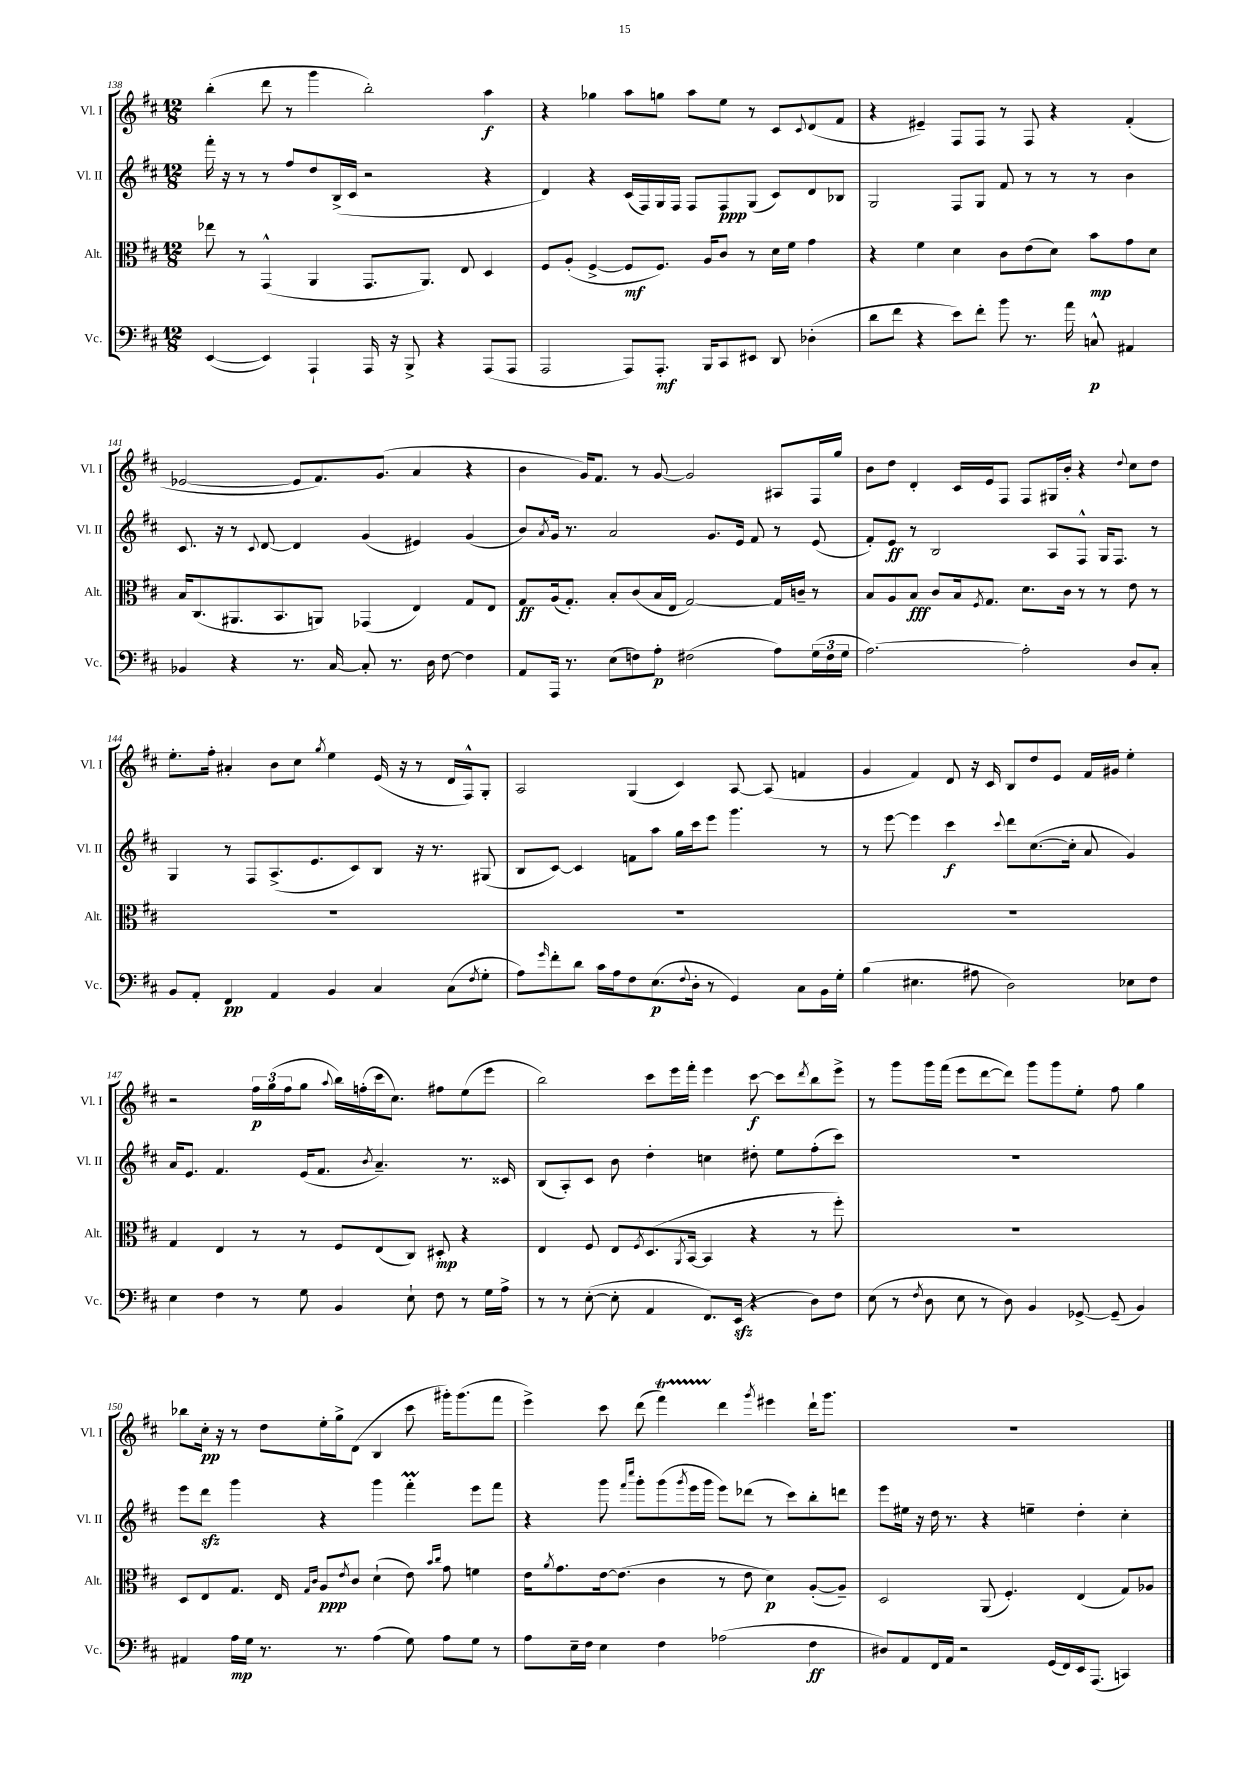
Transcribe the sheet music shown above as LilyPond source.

<<
\new StaffGroup <<
\new Staff = "s0" \with { instrumentName = "Vl. I" shortInstrumentName = "Vl. I" } {
    \clef treble \key d \major \numericTimeSignature \time 12/8
    b''4-.( d'''8 r8 g'''4 b''2-.) a''4\f |
    r4 ges''4 a''8 g''8 a''8 e''8 r8 cis'8 \appoggiatura { cis'8 } d'8( fis'8 |
    r4 eis'4--) fis8 fis8 r8 fis8 r4 fis'4-.( |
    ees'2~ ees'8 fis'8.) g'8.( a'4 r4 |
    b'4 g'16) fis'8. r8 g'8~ g'2 ais8 fis16 g''16 |
    b'8 d''8 d'4-. cis'16 e'16 fis8 fis8 gis16 b'16-. r4 \appoggiatura { d''8 } cis''8 d''8 |
    e''8.-. fis''16-. ais'4-. b'8 cis''8 \acciaccatura { g''8 } e''4 e'16( r16 r8 d'16 fis16-^) g8-. |
    a2 g4( cis'4) a8~ a8( f'4 |
    g'4 fis'4) d'8 r16 cis'16 b8 d''8 e'8 fis'16 gis'16 e''4-. |
    r2 \tuplet 3/2 { fis''16\p g''16( fis''16 } g''8 \appoggiatura { a''8 } b''16) f''16-.( cis'''16 cis''8.) fis''8 e''8( e'''8 |
    b''2) cis'''8 e'''16 fis'''16-. e'''4 cis'''8~\f cis'''8 \acciaccatura { d'''8 } b''8 e'''8-> |
    r8 g'''8 g'''16 fis'''16( e'''8 d'''8~ d'''8) g'''8 g'''8 e''8-. fis''8 g''4 |
    bes''8 cis''16-.\pp r16 r8 d''8 e''16-. g''16-> d'8( b4 cis'''8 gis'''16-.) gis'''8.( fis'''8 |
    e'''4->) cis'''8 d'''8( fis'''4\startTrillSpan) d'''4\stopTrillSpan \acciaccatura { g'''8 } eis'''4 d'''16-! g'''8. |
    R1. \bar "|." |
}
\new Staff = "s1" \with { instrumentName = "Vl. II" shortInstrumentName = "Vl. II" } {
    \clef treble \key d \major \numericTimeSignature \time 12/8
    fis'''16-. r16 r8 r8 fis''8 d''8 b16->( cis'16 r2 r4 |
    d'4) r4 cis'16( fis16) g16 fis16 fis8 fis8\ppp g8( cis'8) d'8 bes8 |
    g2 fis8 g8 fis'8 r8 r8 r8 b'4 |
    cis'8. r16 r8 \appoggiatura { cis'8 } d'8~ d'4 g'4( eis'4) g'4( |
    b'8) \acciaccatura { a'8 } g'16 r8. a'2 g'8. e'16 fis'8 r8 e'8( |
    fis'8-.) e'8\ff r8 b2 a8 fis8-^ g16 fis8. r8 |
    g4 r8 fis8 a8.->( e'8. cis'8) b8 r16 r8. gis8( |
    b8 cis'8~) cis'4 f'8 a''8 g''16 cis'''16 e'''8 g'''4. r8 |
    r8 e'''8~ e'''4 cis'''4\f \appoggiatura { cis'''8 } d'''8 cis''8.~( cis''16-. a'8 g'4) |
    a'16 e'8. fis'4. e'16( fis'8. \acciaccatura { b'8 } a'4.--) r8. cisis'16 |
    b8( a8-.) cis'8 b'8 d''4-. c''4 dis''8-. e''8 fis''8-.( cis'''8) |
    R1. |
    e'''8 d'''8\sfz g'''4 r4 g'''4 fis'''4-.\prall e'''8 fis'''8 |
    r4 g'''8 \grace { fis'''16 cis''''16 } g'''8-. g'''8( \acciaccatura { g'''8 } e'''16 g'''16 e'''8) des'''8( r8 cis'''8) b''8-. d'''8 |
    e'''8 eis''16 r16 d''16 r8. r4 e''4-- d''4-. cis''4-. \bar "|." |
}
\new Staff = "s2" \with { instrumentName = "Alt." shortInstrumentName = "Alt." } {
    \clef alto \key d \major \numericTimeSignature \time 12/8
    ees''8 r8 g,4-^( a,4 g,8. a,8.) e8 d4 |
    fis8 a8-.( fis4~-> fis8\mf fis8.) a16 cis'8 r8 d'16 fis'16 g'4 |
    r4 fis'4 d'4 cis'8 e'8( d'8) b'8\mp g'8 d'8 |
    b16 cis8.( ais,8. b,8. a,8) ges,4( e4) g8 e8 |
    g8\ff a16( g8.-.) b8-. cis'8( b16 e16 g2~) g16 c'16-- r8 |
    b8 a8 b8\fff cis'8 b16 \acciaccatura { fis8 } g8. d'8. cis'16 r8 r8 e'8 r8 |
    R1. |
    R1. |
    R1. |
    g4 e4 r8 r8 fis8 e8( cis8) dis8-.\mp r4 |
    e4 fis8 e8 \acciaccatura { fis8 } d8.( \acciaccatura { a,8 } b,16~ b,4 r4 r8 fis''8-.) |
    R1. |
    d8 e8 g8. e16 \grace { g16 cis'16 } a8\ppp \acciaccatura { e'8 } cis'8 d'4-!( e'8) \grace { b'16 cis''16 } g'8 f'4 |
    e'16 \acciaccatura { a'8 } g'8. e'16~ e'8.( cis'4 r8 e'8 d'4\p) a8~-.( a8--) |
    d2 a,8( fis4.-.) e4( g8) aes8 \bar "|." |
}
\new Staff = "s3" \with { instrumentName = "Vc." shortInstrumentName = "Vc." } {
    \clef bass \key d \major \numericTimeSignature \time 12/8
    e,4~( e,4) a,,4-! a,,16 r16 b,,8-> r4 a,,8( a,,8 |
    a,,2 a,,8) a,,8.-.\mf b,,16 cis,8 eis,8 d,8 des4-.( |
    d'8 fis'8 r4 e'8) fis'8-. b'8 r8. a'16 c8-^\p ais,4 |
    bes,4 r4 r8. cis16~ cis8-. r8. d16 fis8~ fis4 |
    a,8 a,,16 r8. e8( f8) a8-.\p fis2( a8) \tuplet 3/2 { g16( fis16 g16 } |
    a2.~) a2-. d8 cis8-. |
    b,8 a,8-. fis,4\pp a,4 b,4 cis4 cis8( \acciaccatura { fis8 } g8-. |
    a8) \grace { g'16 } fis'8-. d'8 cis'16 a16 fis8 e8.\p( \appoggiatura { fis8 } d16-. r8 g,4) cis8 b,16 g16-. |
    b4( eis4. ais8 d2) ees8 fis8 |
    e4 fis4 r8 g8 b,4 e8-! fis8 r8 g16 a16-> |
    r8 r8 e8~-.( e8-. a,4 fis,8.) e,16\sfz( r4 d8) fis8 |
    e8( r8 \acciaccatura { fis8 } d8 e8 r8 d8) b,4 ges,8~-> ges,8--( b,4) |
    ais,4 a16\mp g16 r8. r8. a4( g8) a8 g8 r8 |
    a8 e16-- fis16 e4 fis4 aes2( fis4\ff |
    dis8) a,8 fis,16 a,16 r2 g,16( fis,16) e,16 a,,8.( c,4) \bar "|." |
}
>>
>>
\layout { \context { \Score currentBarNumber = #138 } }
